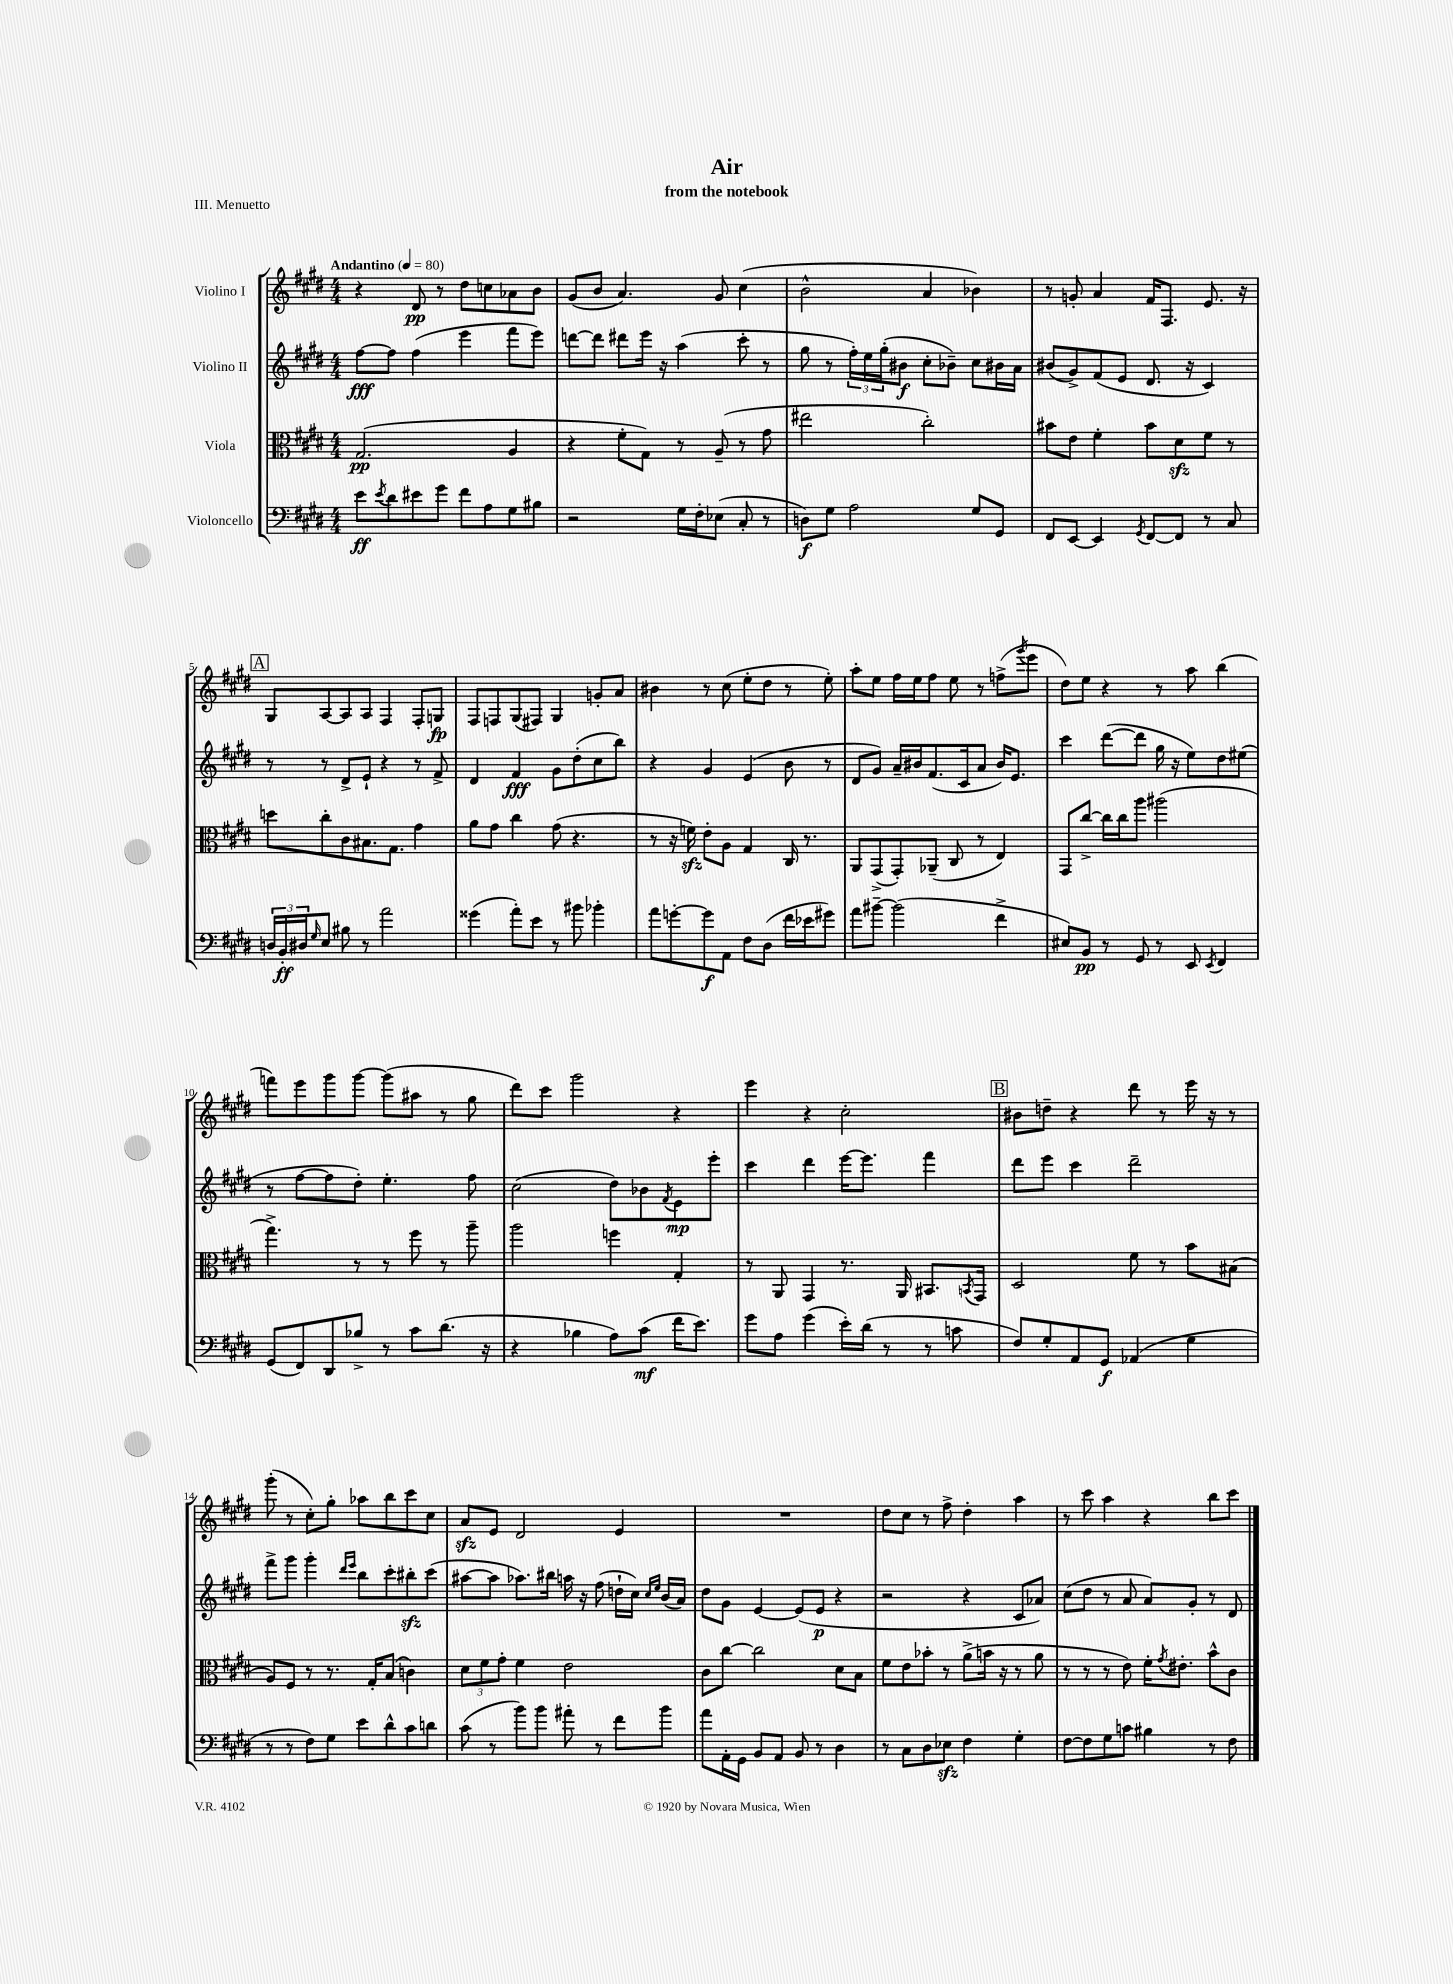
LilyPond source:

\header { title = "Air" subtitle = "from the notebook" piece = "III. Menuetto" }
<<
\new StaffGroup <<
\new Staff = "s0" \with { instrumentName = "Violino I" } {
    \clef treble \key e \major \numericTimeSignature \time 4/4 \tempo "Andantino" 4 = 80
    r4 dis'8\pp r8 dis''8 c''8 aes'8 b'8 |
    gis'8( b'8 a'4.) gis'8 cis''4( |
    b'2-^ a'4 bes'4) |
    r8 g'8-. a'4 fis'16 fis8. e'8. r16 |
    \mark \markup { \box "A" } gis8 a8~ a8 a8 fis4 fis8-. g8\fp |
    fis8 f8 gis8( fis8) gis4 g'8-. a'8 |
    bis'4 r8 cis''8( e''8-. dis''8 r8 e''8-.) |
    a''8-. e''8 fis''16 e''16 fis''8 e''8 r8 f''8->( \acciaccatura { gis'''8 } e'''8 |
    dis''8) e''8 r4 r8 a''8 b''4( |
    f'''8) e'''8 gis'''8 gis'''8~ gis'''8( ais''8 r8 gis''8 |
    dis'''8) cis'''8 gis'''2 r4 |
    e'''4 r4 cis''2-. |
    \mark \markup { \box "B" } bis'8 d''8-- r4 dis'''8 r8 e'''16 r16 r8 |
    gis'''8-.( r8 cis''8-.) gis''8-. aes''8 b''8 cis'''8 cis''8 |
    a'8\sfz e'8 dis'2 e'4 |
    R1 |
    dis''8 cis''8 r8 fis''8-> dis''4-. a''4 |
    r8 cis'''8 a''4 r4 b''8 cis'''8 \bar "|." |
}
\new Staff = "s1" \with { instrumentName = "Violino II" } {
    \clef treble \key e \major \numericTimeSignature \time 4/4
    fis''8~\fff fis''8 fis''4( e'''4 fis'''8 e'''8) |
    d'''8~ d'''8 dis'''8 e'''16 r16 a''4( cis'''8-. r8 |
    gis''8 r8 \tuplet 3/2 { fis''16-.) e''16 gis''16-.( } bis'8\f cis''8-. bes'8--) cis''8 bis'16 a'16 |
    bis'8( gis'8->) fis'8( e'8 dis'8. r16 cis'4) |
    \mark \markup { \box "A" } r8 r8 dis'8-> e'8-! r4 r8 fis'8-> |
    dis'4 fis'4\fff gis'8 dis''8-.( cis''8 b''8) |
    r4 gis'4 e'4( b'8 r8 |
    dis'8 gis'8) a'16-- bis'16 fis'8.( cis'16 a'8 bis'16) e'8. |
    cis'''4 dis'''8~( dis'''8 gis''16 r16 e''8) dis''8 eis''8( |
    r8 fis''8~ fis''8 dis''8-.) e''4.-. fis''8 |
    cis''2( dis''8) bes'8 \acciaccatura { fis'8 } e'8\mp e'''8-. |
    cis'''4 dis'''4 e'''16~ e'''8. fis'''4 |
    \mark \markup { \box "B" } dis'''8 e'''8 cis'''4 dis'''2-- |
    fis'''8-> gis'''8 gis'''4-. \grace { dis'''16 e'''16 } b''8 cis'''8-. bis''8-.\sfz cis'''8( |
    ais''8~ ais''8 aes''8.) bis''16 a''16 r16 fis''8( d''16-! cis''16) \grace { cis''16 e''16 } b'16( a'16) |
    dis''8 gis'8 e'4~ e'8( e'8\p r4 |
    r2 r4 cis'8 aes'8) |
    cis''8( dis''8 r8 a'8 a'8) gis'8-. r8 dis'8 \bar "|." |
}
\new Staff = "s2" \with { instrumentName = "Viola" } {
    \clef alto \key e \major \numericTimeSignature \time 4/4
    gis2.\pp( a4 |
    r4 fis'8-. gis8) r8 a8--( r8 gis'8 |
    eis''2 cis''2-.) |
    bis'8 e'8 fis'4-. bis'8 dis'8\sfz fis'8 r8 |
    \mark \markup { \box "A" } d''8 cis''8-. cis'8 bis8. gis8. gis'4 |
    a'8 gis'8 cis''4 gis'8( r4. |
    r8 r16 f'16\sfz) e'8-. a8 gis4 cis16 r8. |
    a,8 gis,8->( gis,8-.) aes,8--( cis8 r8 e4) |
    gis,8 cis''8~-> cis''16 cis''16 a''8 ais''2( |
    gis''4.->) r8 r8 fis''8 r8 a''8-- |
    a''2 f''4 gis4-. |
    r8 a,8 gis,4 r8. a,16 bis,8. \acciaccatura { b,8 } gis,16 |
    \mark \markup { \box "B" } dis2 fis'8 r8 b'8 bis8( |
    a8) fis8 r8 r8. gis16-. b8( c'4) |
    \tuplet 3/2 { dis'8 fis'8 gis'8-. } fis'4 e'2 |
    cis'8 cis''8~ cis''2 dis'8 b8 |
    fis'8 e'8 bes'8-. r8 a'8->( b'16 r16 r8 a'8 |
    r8 r8 r8 e'8) fis'16-. \acciaccatura { gis'8 } eis'8.-. b'8-^ cis'8 \bar "|." |
}
\new Staff = "s3" \with { instrumentName = "Violoncello" } {
    \clef bass \key e \major \numericTimeSignature \time 4/4
    e'8\ff \acciaccatura { e'8 } dis'8 eis'8 gis'8 fis'8 a8 gis8 bis8 |
    r2 gis16 fis16-. ees8( cis8-. r8 |
    d8\f) gis8 a2 gis8 gis,8 |
    fis,8 e,8~ e,4 \acciaccatura { gis,8 } fis,8~ fis,8 r8 cis8 |
    \mark \markup { \box "A" } \tuplet 3/2 { d16 b,16-.\ff dis16 } \grace { gis16 } e8 bis8 r8 a'2 |
    gisis'4( a'8-.) e'8 r8 bis'8 bes'4-. |
    a'8 g'8~-. g'8\f a,8 fis8 dis8( fis'16 ees'16 gis'8) |
    a'8 bis'8~-- bis'2( fis'4-> |
    eis8) b,8\pp r8 gis,8 r8 e,8 \acciaccatura { e,8 } fis,4 |
    gis,8( fis,8) dis,8 bes8-> r8 cis'8 dis'8.( r16 |
    r4 bes4 a8) cis'8\mf( fis'16 e'8.) |
    gis'8 a8 gis'4( e'16-.) dis'16( r8 r8 c'8 |
    \mark \markup { \box "B" } fis8) gis8-. a,8 gis,8\f aes,4( gis4 |
    r8 r8 fis8) gis8 e'8 dis'8-^ cis'8 d'8 |
    cis'8( r8 b'8) b'8 ais'8-. r8 fis'8 b'8 |
    a'8 a,16-. gis,16 b,8 a,8 b,8 r8 dis4 |
    r8 cis8 dis8 ees8\sfz fis4 gis4-. |
    fis8~ fis8 gis8 c'8 bis4 r8 fis8 \bar "|." |
}
>>
>>
